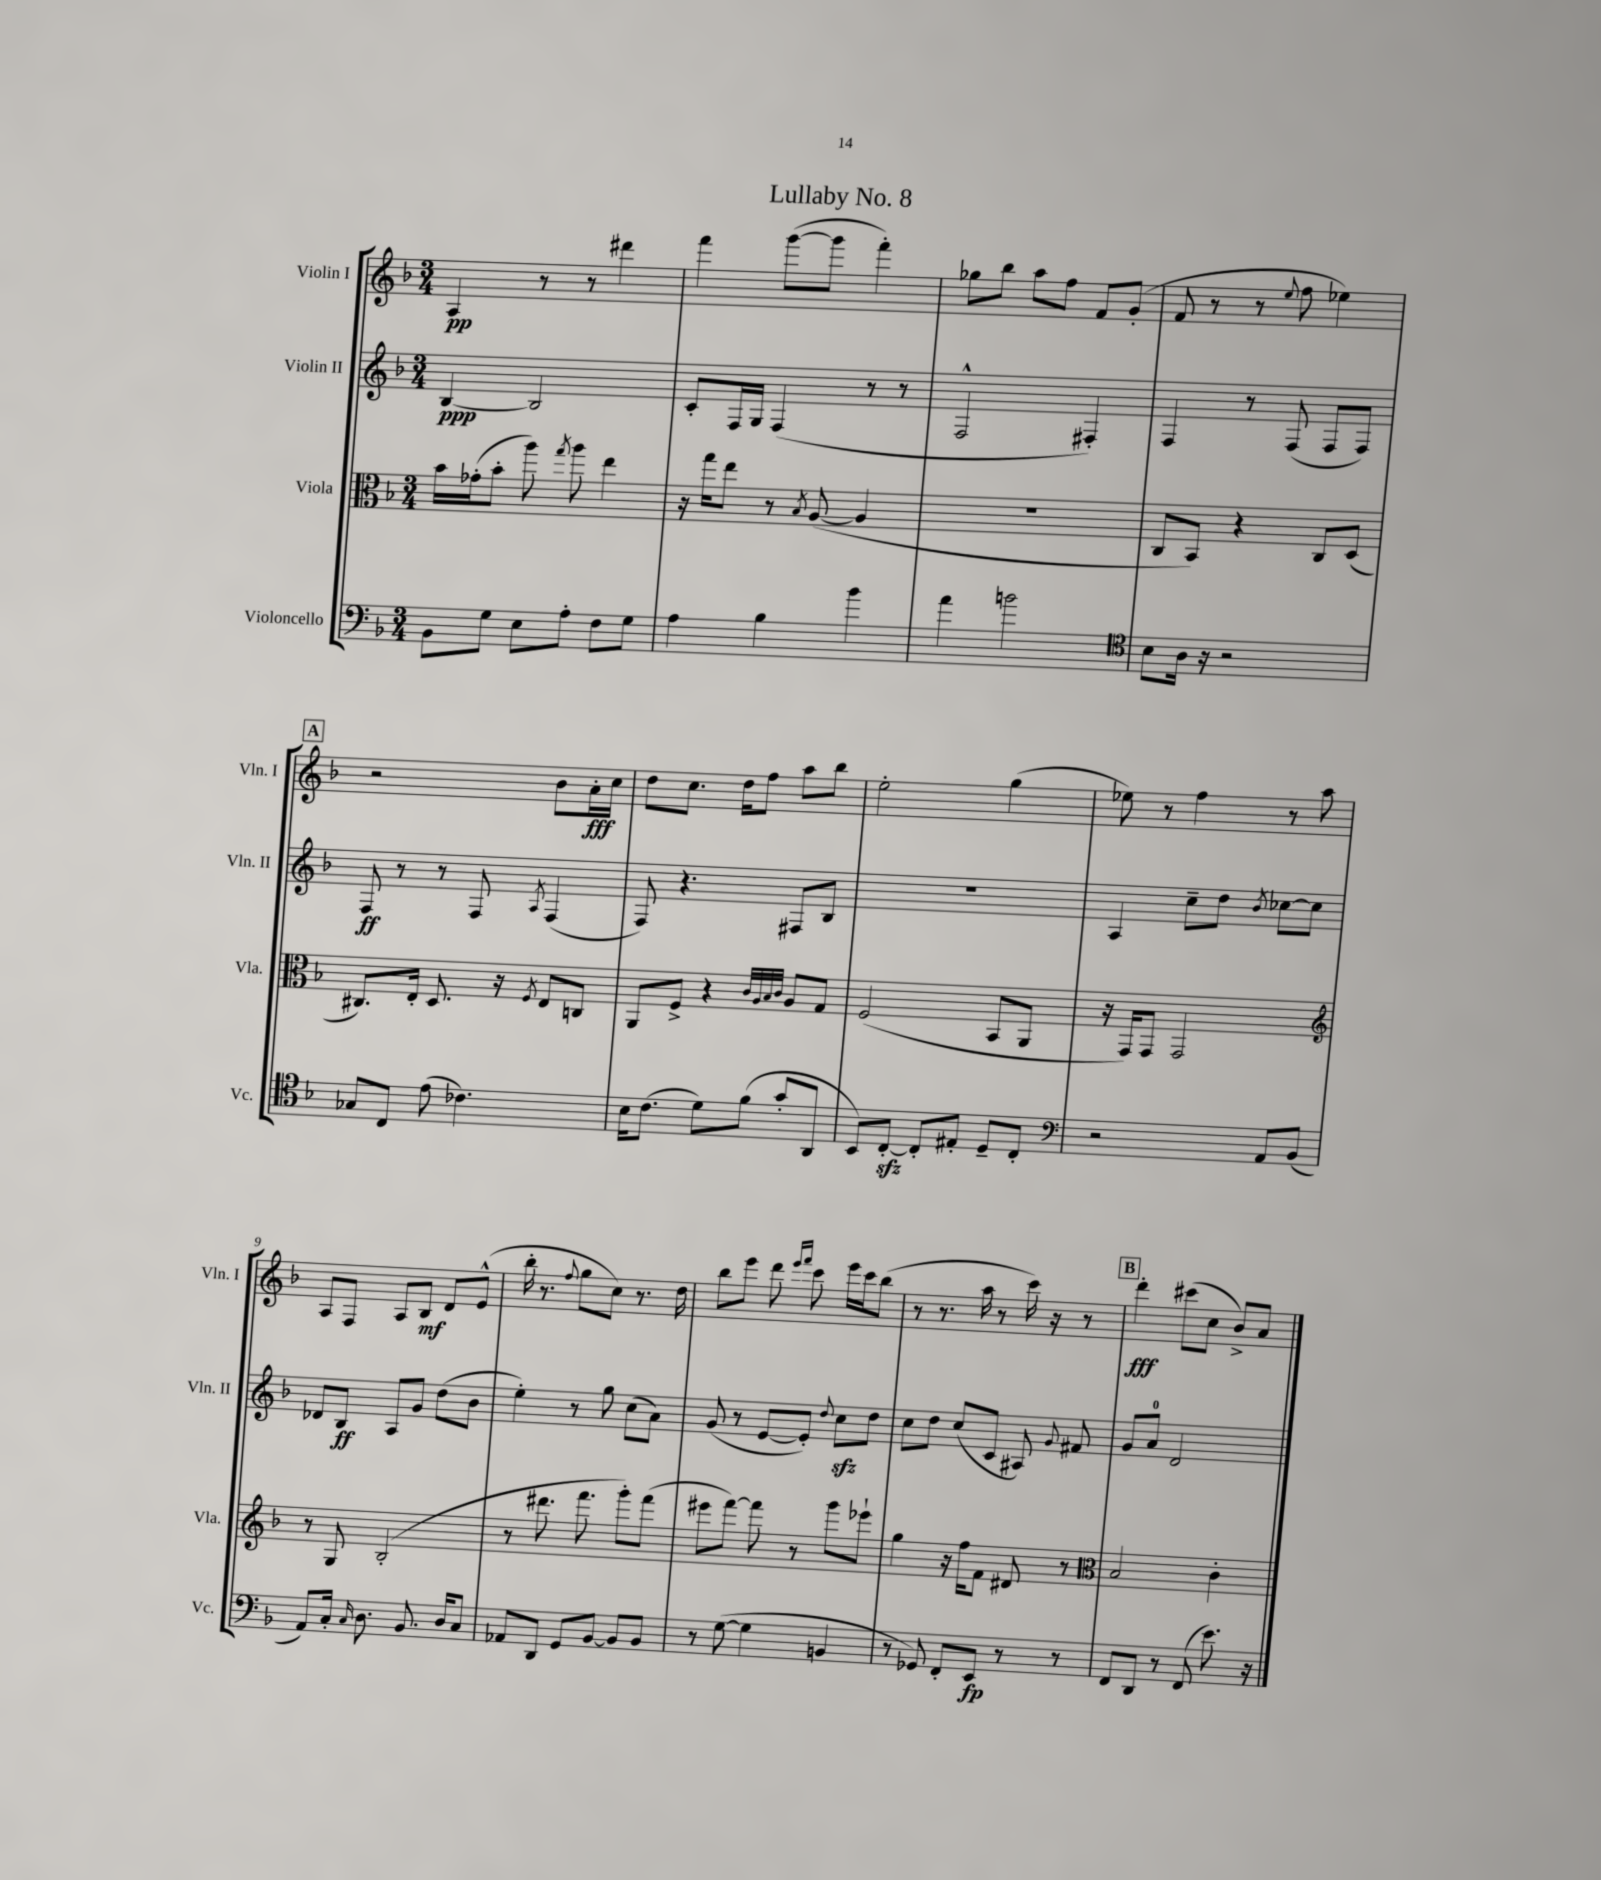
\header { title = "Lullaby No. 8" }
<<
\new StaffGroup <<
\new Staff = "s0" \with { instrumentName = "Violin I" shortInstrumentName = "Vln. I" } {
    \clef treble \key f \major \numericTimeSignature \time 3/4
    \autoBeamOff a4\pp r8 r8 dis'''4 |
    f'''4 g'''8[~( g'''8] f'''4-.) |
    ges''8[ bes''8] a''8[ f''8] f'8[ g'8]-.( |
    f'8 r8 r8 \appoggiatura { e''8 } f''8 ees''4) |
    \mark \markup { \box "A" } r2 bes'8[ a'16-.\fff c''16] |
    d''8[ c''8.] d''16[ f''8] a''8[ bes''8] |
    e''2-. g''4( |
    ees''8) r8 f''4 r8 a''8 |
    a8[ f8] a8[ bes8]\mf d'8[ e'8]-^( |
    bes''16-. r8. \appoggiatura { f''8 } g''8[ c''8]) r8. d''16 |
    bes''8[ e'''8] d'''8 \grace { e'''16[ f'''16] } c'''8 e'''16[ c'''16 bes''8]( |
    r8 r8. a''16 r8 c'''16) r16 r8 |
    \mark \markup { \box "B" } d'''4-.\fff cis'''8[( c''8] bes'8[->) a'8] \bar "|." |
}
\new Staff = "s1" \with { instrumentName = "Violin II" shortInstrumentName = "Vln. II" } {
    \clef treble \key f \major \numericTimeSignature \time 3/4
    \autoBeamOff bes4~\ppp bes2 |
    c'8[-. f16 g16] f4( r8 r8 |
    f2-^ fis4-.) |
    f4 r8 f8( f8[ f8]) |
    \mark \markup { \box "A" } f8\ff r8 r8 f8 \acciaccatura { a8 } f4( |
    f8) r4. fis8[ bes8] |
    R2. |
    a4 c''8[-- d''8] \acciaccatura { bes'8 } ces''8[~ ces''8] |
    des'8[ bes8]\ff a8[ g'8] d''8[( bes'8] |
    e''4-.) r8 g''8 c''8[( a'8]) |
    g'8( r8 e'8[~ e'8]-.) \appoggiatura { d''8 } c''8[\sfz d''8] |
    c''8[ d''8] c''8[( c'8] ais8) \appoggiatura { g'8 } fis'8 |
    \mark \markup { \box "B" } g'8[ a'8]-0 d'2 \bar "|." |
}
\new Staff = "s2" \with { instrumentName = "Viola" shortInstrumentName = "Vla." } {
    \clef alto \key f \major \numericTimeSignature \time 3/4
    \autoBeamOff bes'16[ ges'16-.( bes'8]-. a''8) \acciaccatura { g''8 } a''8 e''4 |
    r16 g''16[ e''8] r8 \acciaccatura { bes8 } a8~( a4 |
    R2. |
    c8[ bes,8]) r4 c8[ d8]( |
    \mark \markup { \box "A" } cis8.[) e16]-. d8. r16 \acciaccatura { f8 } e8[ c8] |
    a,8[ f8]-> r4 \grace { c'32[ a32 bes32 c'32] } a8[ g8] |
    f2( bes,8[ a,8] |
    r16 g,16[) g,8] g,2 |
    \clef treble r8 g8 bes2-.( |
    r8 dis'''8. f'''8. g'''8[-.) f'''8]( |
    eis'''8[ f'''8]~) f'''8 r8 g'''8[ ees'''8]-! |
    g''4 r16 f''16[ f'8] dis'8 r8 |
    \mark \markup { \box "B" } \clef alto bes2 c'4-. \bar "|." |
}
\new Staff = "s3" \with { instrumentName = "Violoncello" shortInstrumentName = "Vc." } {
    \clef bass \key f \major \numericTimeSignature \time 3/4
    \autoBeamOff bes,8[ g8] e8[ a8]-. f8[ g8] |
    a4 bes4 bes'4 |
    a'4 b'2 |
    \clef tenor bes8[ a16] r16 r2 |
    \mark \markup { \box "A" } ges8[ c8] e'8( ces'4.) |
    bes16[ c'8.]( d'8[) f'8]( g'8[-. a,8] |
    bes,8[) c8]~-.\sfz c8[-. eis8]-. d8[-- c8]-. |
    \clef bass r2 a,8[ bes,8]( |
    a,8[) c16]-. \grace { c16 } d8. bes,8. d16[ c8] |
    aes,8[ d,8] g,8[ bes,8]~ bes,8[ bes,8] |
    r8 g8~( g4 b,4 |
    r8 ges,8) f,8[-. e,8]\fp r8 r8 |
    \mark \markup { \box "B" } f,8[ d,8] r8 f,8( e'8.) r16 \bar "|." |
}
>>
>>
